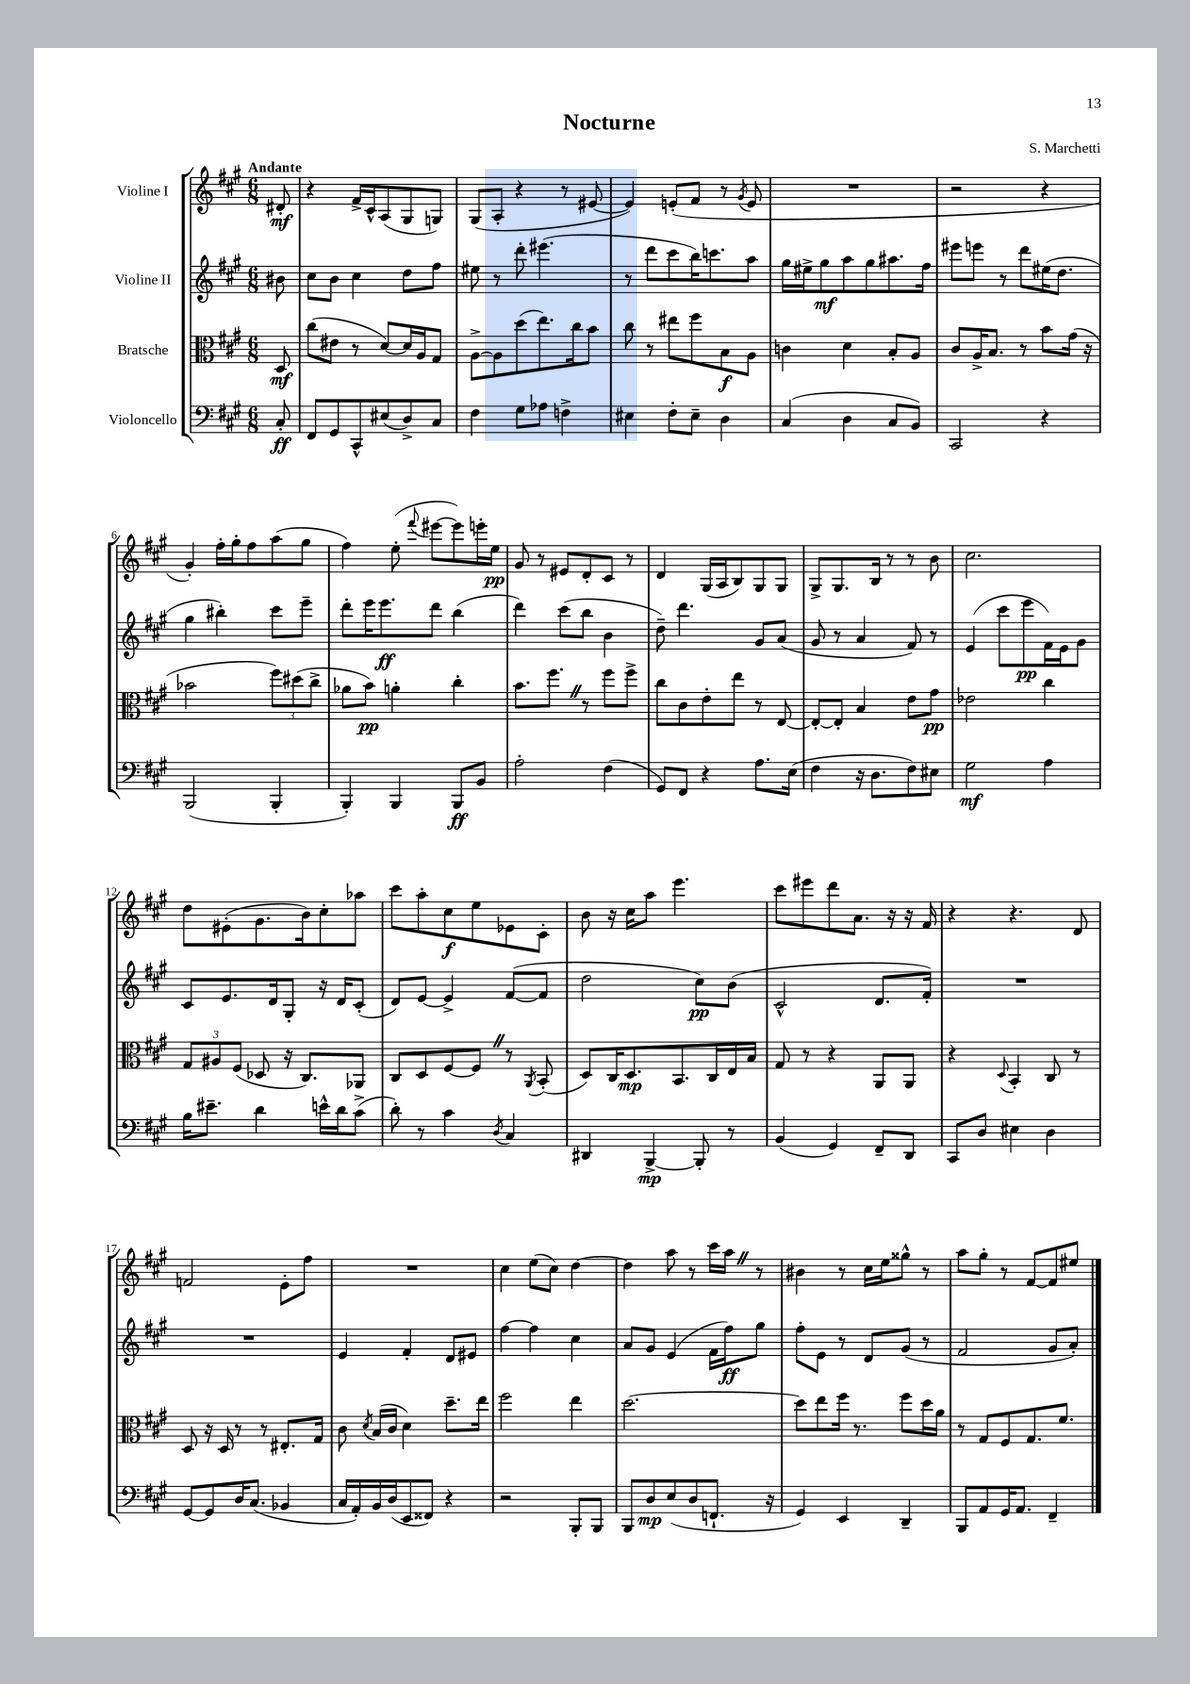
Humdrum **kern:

**kern	**dynam	**kern	**dynam	**kern	**dynam	**kern	**dynam
*part4	*part4	*part3	*part3	*part2	*part2	*part1	*part1
*staff4	*staff4	*staff3	*staff3	*staff2	*staff2	*staff1	*staff1
*I"Violoncello	*	*I"Bratsche	*	*I"Violine II	*	*I"Violine I	*
*clefF4	*	*clefC3	*	*clefG2	*	*clefG2	*
*k[f#c#g#]	*	*k[f#c#g#]	*	*k[f#c#g#]	*	*k[f#c#g#]	*
*M6/8	*	*M6/8	*	*M6/8	*	*M6/8	*
=	=	=	=	=	=	=	=
!	!	!	!	!	!	!LO:TX:a:B:t=Andante	!
8C#'/	ff	8D/	mf	8b#X\	.	8d#X'/	mf
=1	=1	=1	=1	=1	=1	=1	=1
8FF#/L	.	(8cc#\L	.	8cc#\L	.	4r	.
8GG#/	.	8e#X\J	.	8b\J	.	.	.
8CC#^^/	.	8r	.	4cc#\	.	16f#^/LL	.
.	.	.	.	.	.	16c#^^/J	.
(8E#X/	.	[8d/L)	.	.	.	(8A/	.
8D^/)	.	16d/L]	.	8dd\L	.	8G#/	.
.	.	16A/J	.	.	.	.	.
8C#/J	.	8G#/J	.	8ff#\J	.	8Gn/J)	.
=2	=2	=2	=2	=2	=2	=2	=2
4F#\	.	[8A^\L	.	8ee#X\	.	(8G#/L	.
.	.	8A\]	.	8r	.	8A'/J	.
8G#\L	.	(8dd\	.	8ddd'\	.	4r	.
8A-X\J	.	8.ee\)	.	(4.eee#X\	.	.	.
4Fn^\	.	.	.	.	.	8r	.
.	.	16cc#\k	.	.	.	.	.
.	.	8b\J	.	.	.	[8e#X/	.
=3	=3	=3	=3	=3	=3	=3	=3
4E#X\	.	8cc#\	.	8r	.	4e#/])	.
.	.	8r	.	8ddd\L	.	.	.
8F#'\L	.	8ee#X\L	.	8ccc#\	.	(8en'/L	.
8E#~\J	.	8ff#\	.	16bb\K)	.	8f#/J	.
.	.	.	.	8.cccn\	.	.	.
4D\	.	8B\	f	.	.	8r	.
.	.	.	.	.	.	8qg#/	.
.	.	8A\J	.	8aa\J	.	8e/	.
=4	=4	=4	=4	=4	=4	=4	=4
(4C#/	.	4cn\	.	16gg#\LL	.	2.r	.
.	.	.	.	16ee#X^\J	.	.	.
.	.	.	.	8gg#\	mf	.	.
4D\	.	4d\	.	8aa\	.	.	.
.	.	.	.	8gg#\	.	.	.
8C#/L	.	8B'/L	.	8.aa#X\	.	.	.
8BB/J)	.	8A/J	.	.	.	.	.
.	.	.	.	16ff#\Jk	.	.	.
=5	=5	=5	=5	=5	=5	=5	=5
2CC#/	.	8c#/L	.	8eee#X\L	.	2r	.
.	.	16A^/K	.	8eeen\J	.	.	.
.	.	8.B/J	.	.	.	.	.
.	.	.	.	8r	.	.	.
.	.	8r	.	8ddd\L	.	.	.
4r	.	8b\L	.	(16ee#X\K	.	4r	.
.	.	.	.	8.dd\J	.	.	.
.	.	(16g#\Jk	.	.	.	.	.
.	.	16r	.	.	.	.	.
!!LO:LB:g=z
=6	=6	=6	=6	=6	=6	=6	=6
(2BBB/	.	2b-X\	.	4gg#\	.	4g#'/)	.
.	.	.	.	4bb#X'\)	.	16ff#'\LL	.
.	.	.	.	.	.	16gg#'\J	.
.	.	.	.	.	.	8ff#\	.
4BBB'/	.	12ff#\L)	.	8ccc#\L	.	(8aa\	.
.	.	(12dd#X\	.	.	.	.	.
.	.	.	.	8eee~\J	.	8gg#\J	.
.	.	12cc#^\J	.	.	.	.	.
=7	=7	=7	=7	=7	=7	=7	=7
4BBB'/)	.	8a-X\L	.	8ddd'\L	.	4ff#\)	.
.	.	8b\J)	pp	16eee\K	.	.	.
.	.	.	.	8.eee\	ff	.	.
4BBB/	.	4an'\	.	.	.	(8ee'\	.
.	.	.	.	.	.	8qqfff#/	.
.	.	.	.	8ddd\J	.	[8eee#X\L	.
8BBB/L	ff	4cc#'\	.	(4bb\	.	8eee#\])	.
8BB/J	.	.	.	.	.	16eeen'\L	.
.	.	.	.	.	.	16ee\JJ	pp
=8	=8	=8	=8	=8	=8	=8	=8
2A'\	.	8.b\L	.	4ddd\)	.	8g#/	.
.	.	.	.	.	.	8r	.
.	.	8.ff#Z\J	.	.	.	.	.
.	.	.	.	(8ccc#\L	.	8e#X/L	.
.	.	8r	.	8bb\J	.	8d'/	.
(4F#\	.	8ff#\L	.	4b\	.	8c#/J	.
.	.	8ff#^\J	.	.	.	8r	.
=9	=9	=9	=9	=9	=9	=9	=9
8GG#/L)	.	8cc#\L	.	8dd~\)	.	4d/	.
8FF#/J	.	8c#\	.	4.ddd\	.	.	.
4r	.	8e'\	.	.	.	(16G#/LL	.
.	.	.	.	.	.	16A/J	.
.	.	8ee\J	.	.	.	8B/)	.
8.A\L	.	8r	.	8g#/L	.	8G#/	.
.	.	[8E/	.	(8a/J	.	8G#/J	.
(16E\Jk	.	.	.	.	.	.	.
=10	=10	=10	=10	=10	=10	=10	=10
4F#\	.	8E'/L_	.	8g#/	.	8G#^/L	.
.	.	8E'/J]	.	8r	.	8.G#/	.
16r	.	4B/	.	4a/	.	.	.
8.D\L	.	.	.	.	.	16B/Jk	.
.	.	.	.	.	.	8r	.
8F#\)	.	8e\L	.	8f#/)	.	8r	.
8E#X\J	.	8g#\J	pp	8r	.	8b\	.
=11	=11	=11	=11	=11	=11	=11	=11
2G#\	mf	2e-X\	.	(4e/	.	2.cc#\	.
.	.	.	.	8ccc#\L	.	.	.
.	.	.	.	8eee\	pp	.	.
4A\	.	4cc#\	.	16f#\L)	.	.	.
.	.	.	.	16e\J	.	.	.
.	.	.	.	8g#\J	.	.	.
!!LO:LB:g=z
=12	=12	=12	=12	=12	=12	=12	=12
16B\KL	.	12G#/L	.	8c#/L	.	8dd\L	.
8.e#X~\J	.	.	.	.	.	.	.
.	.	12A#X/	.	.	.	.	.
.	.	.	.	8.e/	.	(8e#X'\	.
.	.	(12F#/J	.	.	.	.	.
4d\	.	8D-X/	.	.	.	8.g#\	.
.	.	.	.	16d/k	.	.	.
.	.	16r	.	8G#'/J	.	.	.
.	.	8.C#/L)	.	.	.	16b\k)	.
16en^^\LL	.	.	.	16r	.	8cc#'\	.
16d\J	.	.	.	16d/KL	.	.	.
(8c#^\J	.	8AA-X/J	.	(8c#'/J	.	8aa-X\J	.
=13	=13	=13	=13	=13	=13	=13	=13
8d'\)	.	8C#/L	.	8d/L)	.	8ccc#\L	.
8r	.	8D/	.	[8e/J	.	8aa'\	.
4c#\	.	[8F#/	.	4e^/]	.	8cc#\	f
.	.	8F#Z/J]	.	.	.	8ee\	.
8qD/	.	.	.	.	.	.	.
4C#/	.	8r	.	([8f#/L	.	8e-X\	.
.	.	8qAA/	.	.	.	.	.
.	.	(8BB'/	.	8f#/J]	.	8c#'\J	.
=14	=14	=14	=14	=14	=14	=14	=14
4DD#X/	.	8D/L)	.	2dd\	.	8b\	.
.	.	16C#/K	.	.	.	16r	.
.	.	8.D/	mp	.	.	16cc#\KL	.
[4BBB^/	mp	.	.	.	.	8aa\J	.
.	.	8.BB/	.	.	.	4.eee\	.
8BBB'/]	.	.	.	8cc#\L)	pp	.	.
.	.	16C#/L	.	.	.	.	.
8r	.	16E/	.	(8b\J	.	.	.
.	.	16B/JJ	.	.	.	.	.
=15	=15	=15	=15	=15	=15	=15	=15
(4BB/	.	8G#/	.	2c#^^/	.	8ccc#\L	.
.	.	8r	.	.	.	8eee#X\	.
4GG#/)	.	4r	.	.	.	8ddd\	.
.	.	.	.	.	.	8.a\J	.
8FF#~/L	.	8AA/L	.	8.d/L	.	.	.
.	.	.	.	.	.	16r	.
8DD/J	.	8AA/J	.	.	.	16r	.
.	.	.	.	16f#'/Jk)	.	16f#/	.
=16	=16	=16	=16	=16	=16	=16	=16
8CC#/L	.	4r	.	2.r	.	4r	.
8D/J	.	.	.	.	.	.	.
.	.	8qqD/	.	.	.	.	.
4E#X\	.	4BB'/	.	.	.	4.r	.
4D\	.	8C#/	.	.	.	.	.
.	.	8r	.	.	.	8d/	.
!!LO:LB:g=z
=17	=17	=17	=17	=17	=17	=17	=17
[8GG#/L	.	8D/	.	2.r	.	2fn/	.
8GG#/]	.	16r	.	.	.	.	.
.	.	16D/	.	.	.	.	.
16D/K	.	8r	.	.	.	.	.
(8.C#/J	.	.	.	.	.	.	.
.	.	8r	.	.	.	.	.
4BB-X/	.	8.E#X'/L	.	.	.	8e'\L	.
.	.	.	.	.	.	8ff#\J	.
.	.	16G#/Jk	.	.	.	.	.
=18	=18	=18	=18	=18	=18	=18	=18
16C#/LL	.	8c#\	.	4e/	.	2.r	.
16AA'/)	.	.	.	.	.	.	.
.	.	8qd/	.	.	.	.	.
16BB/	.	(16B/LL	.	.	.	.	.
(16D/J	.	16c#/JJ	.	.	.	.	.
8EE/	.	4d\)	.	4f#'/	.	.	.
8FF##X/J)	.	.	.	.	.	.	.
4r	.	8.dd~\L	.	8d/L	.	.	.
.	.	.	.	8e#X/J	.	.	.
.	.	16ee\Jk	.	.	.	.	.
=19	=19	=19	=19	=19	=19	=19	=19
2r	.	2ff#\	.	[4ff#\	.	4cc#\	.
.	.	.	.	4ff#\]	.	(8ee\L	.
.	.	.	.	.	.	8cc#\J)	.
8BBB'/L	.	4ee\	.	4cc#\	.	[4dd\	.
8BBB/J	.	.	.	.	.	.	.
=20	=20	=20	=20	=20	=20	=20	=20
8BBB/L	.	[2.dd\	.	8a/L	.	4dd\]	.
8D/	mp	.	.	8g#/J	.	.	.
(8E/	.	.	.	(4e/	.	8aa\	.
8D/	.	.	.	.	.	8r	.
8.FFn`/J	.	.	.	16f#\LL	.	16ccc#\LL	.
.	.	.	.	16ff#\J)	ff	16aaZ\JJ	.
.	.	.	.	8gg#\J	.	8r	.
16r	.	.	.	.	.	.	.
=21	=21	=21	=21	=21	=21	=21	=21
4GG#/)	.	8dd\L]	.	8ff#'\L	.	4b#X\	.
.	.	8ee\	.	8e\J	.	.	.
4EE/	.	16ff#\Jk	.	8r	.	8r	.
.	.	8.r	.	.	.	.	.
.	.	.	.	8d/L	.	16cc#\LL	.
.	.	.	.	.	.	16ee\J	.
4DD~/	.	8ff#\L	.	(8g#/J	.	8gg##X^^\J	.
.	.	16dd\L	.	8r	.	8r	.
.	.	16a\JJ	.	.	.	.	.
=22	=22	=22	=22	=22	=22	=22	=22
8BBB/L	.	8r	.	2f#/	.	8aa\L	.
8AA/	.	8G#/L	.	.	.	8gg#'\J	.
16GG#/K	.	8F#/	.	.	.	8r	.
8.AA/J	.	.	.	.	.	.	.
.	.	8.G#/	.	.	.	[8f#/L	.
4FF#~/	.	.	.	8g#/L	.	8f#/]	.
.	.	8.f#/J	.	.	.	.	.
.	.	.	.	8a'/J)	.	8ee#X/J	.
==	==	==	==	==	==	==	==
*-	*-	*-	*-	*-	*-	*-	*-
